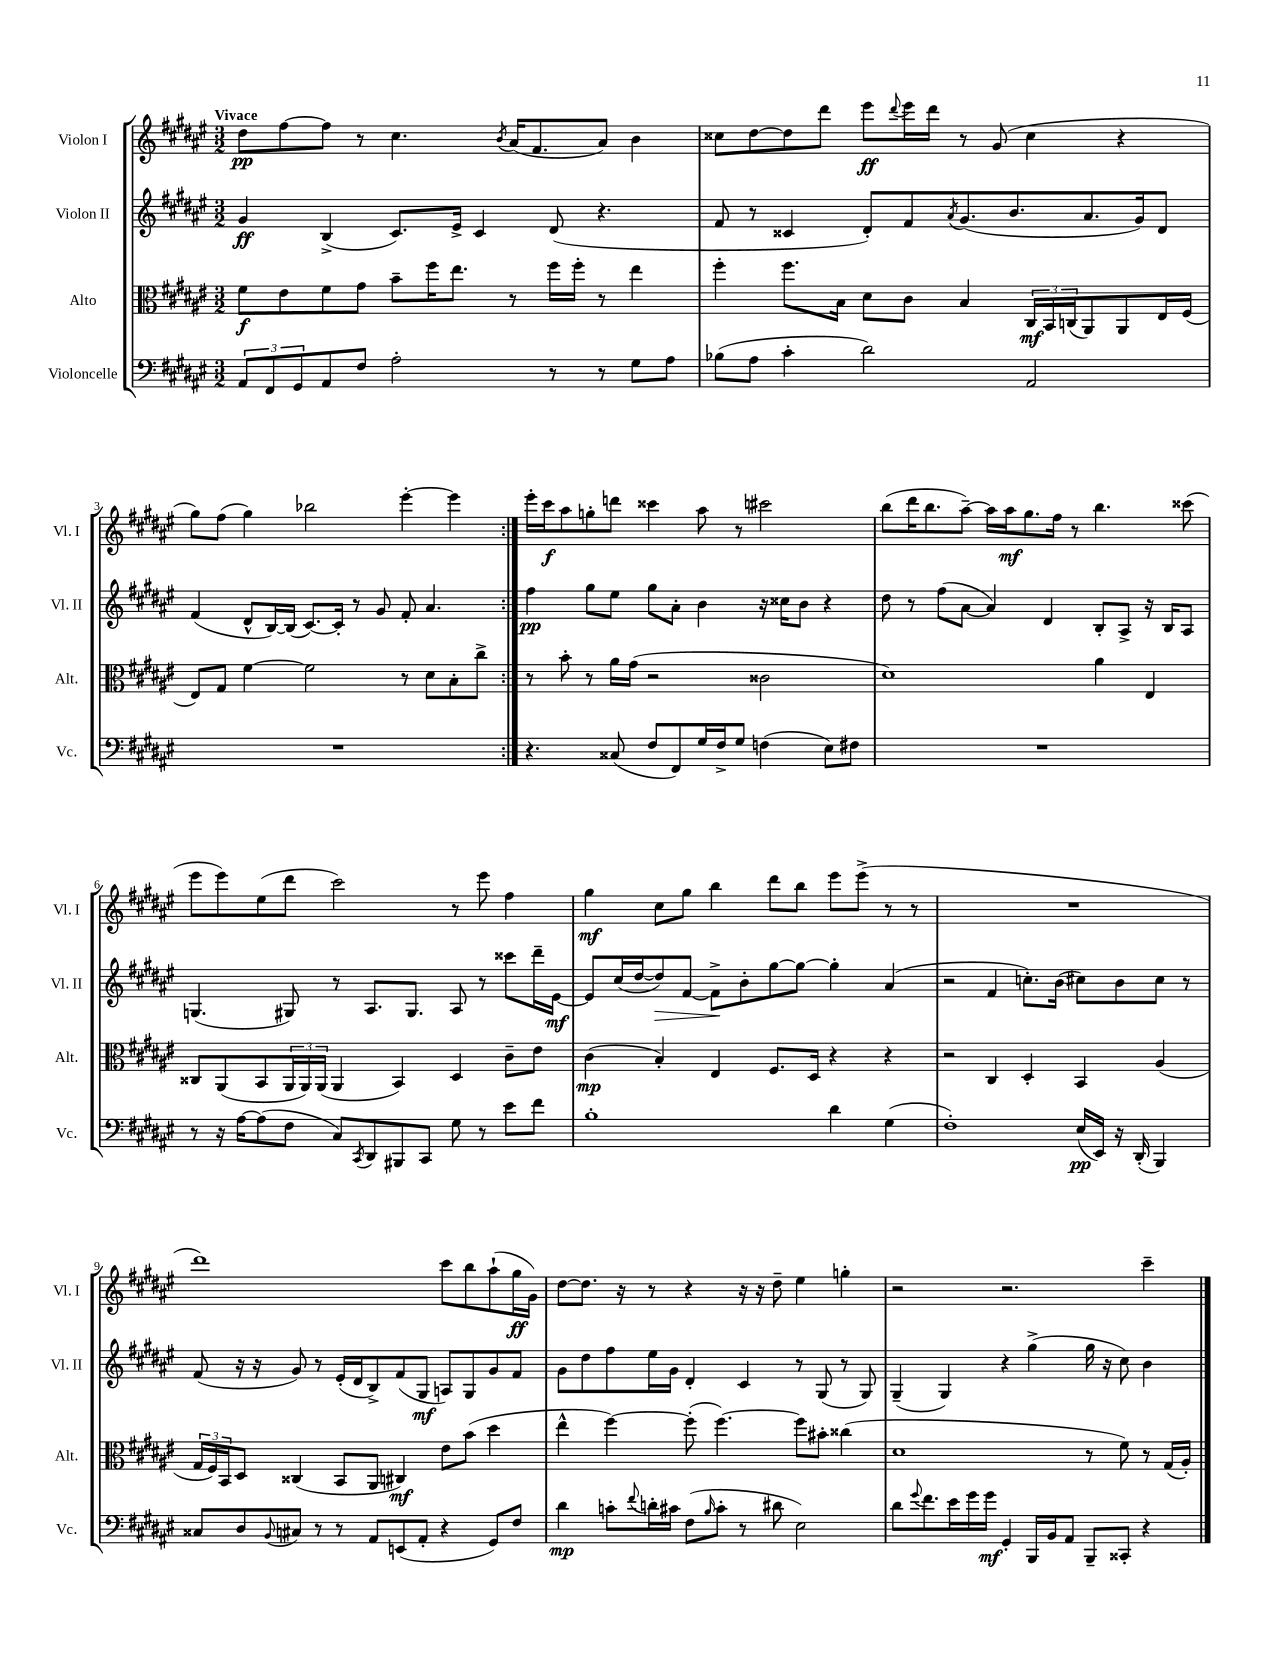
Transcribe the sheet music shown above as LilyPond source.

<<
\new StaffGroup <<
\new Staff = "s0" \with { instrumentName = "Violon I" shortInstrumentName = "Vl. I" } {
    \clef treble \key fis \major \numericTimeSignature \time 3/2 \tempo "Vivace"
    \repeat volta 2 { dis''8\pp fis''8~ fis''8 r8 cis''4. \acciaccatura { b'8 } ais'16( fis'8. ais'8) b'4 |
    cisis''8 dis''8~ dis''8 dis'''8 eis'''8\ff \appoggiatura { dis'''8 } eis'''16 dis'''16 r8 gis'8( cisis''4 r4 |
    gis''8) fis''8( gis''4) bes''2 eis'''4~-. eis'''4 | }
    eis'''16-. cis'''16\f ais''8 g''8-. d'''8 cisis'''4 ais''8 r8 cis'''2 |
    b''8( dis'''16 b''8. ais''8~--) ais''16 ais''16\mf gis''8. fis''16 r8 b''4. cisis'''8( |
    eis'''8 eis'''8) eis''8( dis'''8 cis'''2) r8 eis'''8 fis''4 |
    gis''4\mf cis''8 gis''8 b''4 dis'''8 b''8 eis'''8 eis'''8->( r8 r8 |
    R1. |
    dis'''1) cis'''8 b''8 ais''8-!( gis''16\ff gis'16) |
    dis''8~ dis''8. r16 r8 r4 r16 r16 dis''8-- eis''4 g''4-. |
    r2 r2. cis'''4-- \bar "|." |
}
\new Staff = "s1" \with { instrumentName = "Violon II" shortInstrumentName = "Vl. II" } {
    \clef treble \key fis \major \numericTimeSignature \time 3/2
    \repeat volta 2 { gis'4\ff b4->( cis'8.) eis'16-> cis'4 dis'8( r4. |
    fis'8 r8 cisis'4 dis'8-.) fis'8 \acciaccatura { ais'8 } gis'8.( b'8. ais'8. gis'16) dis'8 |
    fis'4( dis'8-^ b16~) b16( cis'8.~) cis'16-. r8 gis'8 fis'8-. ais'4. | }
    fis''4\pp gis''8 eis''8 gis''8 ais'8-. b'4 r16 cisis''16 b'8 r4 |
    dis''8 r8 fis''8( ais'8~ ais'4) dis'4 b8-. ais8-> r16 b16 ais8 |
    g4.( gis8) r8 ais8. gis8. ais8 r8 cisis'''8 dis'''16-- eis'16~\mf |
    eis'8 cis''16( dis''16~ dis''8\>) fis'8~ fis'8->\! b'8-. gis''8~ gis''8~ gis''4-. ais'4( |
    r2 fis'4 c''8.-.) b'16( cis''8) b'8 cis''8 r8 |
    fis'8( r16 r16 gis'8) r8 eis'16-.( dis'16 b8->) fis'8( gis8\mf a8) gis8 gis'8 fis'8 |
    gis'8 dis''8 fis''8 eis''16 gis'16 dis'4-. cis'4 r8 gis8( r8 gis8) |
    gis4--( gis4) r4 gis''4->( gis''16 r16 cis''8) b'4 \bar "|." |
}
\new Staff = "s2" \with { instrumentName = "Alto" shortInstrumentName = "Alt." } {
    \clef alto \key fis \major \numericTimeSignature \time 3/2
    \repeat volta 2 { fis'8\f eis'8 fis'8 gis'8 b'8-- fis''16 eis''8. r8 fis''16 fis''16-. r8 eis''4 |
    fis''4-. fis''8. b16 dis'8 cis'8 b4 \tuplet 3/2 { cis16\mf b,16 c16( } ais,8) ais,8 eis16 fis16( |
    eis8) gis8 fis'4~ fis'2 r8 dis'8 b8-. cis''8-> | }
    r8 b'8-. r8 ais'16 gis'16( r2 cisis'2 |
    dis'1) ais'4 eis4 |
    cisis8 ais,8( b,8 \tuplet 3/2 { ais,16 ais,16) ais,16( } ais,4 b,4) dis4 cis'8-- eis'8 |
    cis'4\mp( b4-.) eis4 fis8. dis16 r4 r4 |
    r2 cis4 dis4-. b,4 ais4( |
    \tuplet 3/2 { gis16 fis16) b,16 } dis8 cisis4( b,8 ais,8 cis4\mf) eis'8 b'8( dis''4 |
    eis''4-^ fis''4~) fis''8-.( fis''4.~) fis''8 bis'8-. cisis''4( |
    dis'1 r8 fis'8) r8 gis16( ais16-.) \bar "|." |
}
\new Staff = "s3" \with { instrumentName = "Violoncelle" shortInstrumentName = "Vc." } {
    \clef bass \key fis \major \numericTimeSignature \time 3/2
    \repeat volta 2 { \tuplet 3/2 { ais,8 fis,8 gis,8 } ais,8 fis8 ais2-. r8 r8 gis8 ais8 |
    bes8( ais8 cis'4-. dis'2) ais,2 |
    R1. | }
    r4. cisis8( fis8 fis,8) gis16 fis16-> gis8 f4( eis8) fis8 |
    R1. |
    r8 r16 ais16~ ais8( fis8 cis8) \acciaccatura { cis,8 } dis,8 bis,,8 cis,8 gis8 r8 eis'8 fis'8 |
    b1-. dis'4 gis4( |
    fis1-.) eis16\pp( eis,16) r16 dis,16-.( b,,4) |
    cisis8 dis8 \appoggiatura { b,8 } cis8 r8 r8 ais,8 e,8( ais,8-. r4 gis,8) fis8 |
    dis'4\mp c'8-. \appoggiatura { fis'8 } d'16-. cis'16 fis8( \grace { b16 } cis'8-. r8 dis'8 eis2) |
    dis'8 \appoggiatura { gis'8 } fis'8. eis'16 gis'16 gis'16\mf gis,4-. b,,16 b,16 ais,8 b,,8-- cisis,8-. r4 \bar "|." |
}
>>
>>
